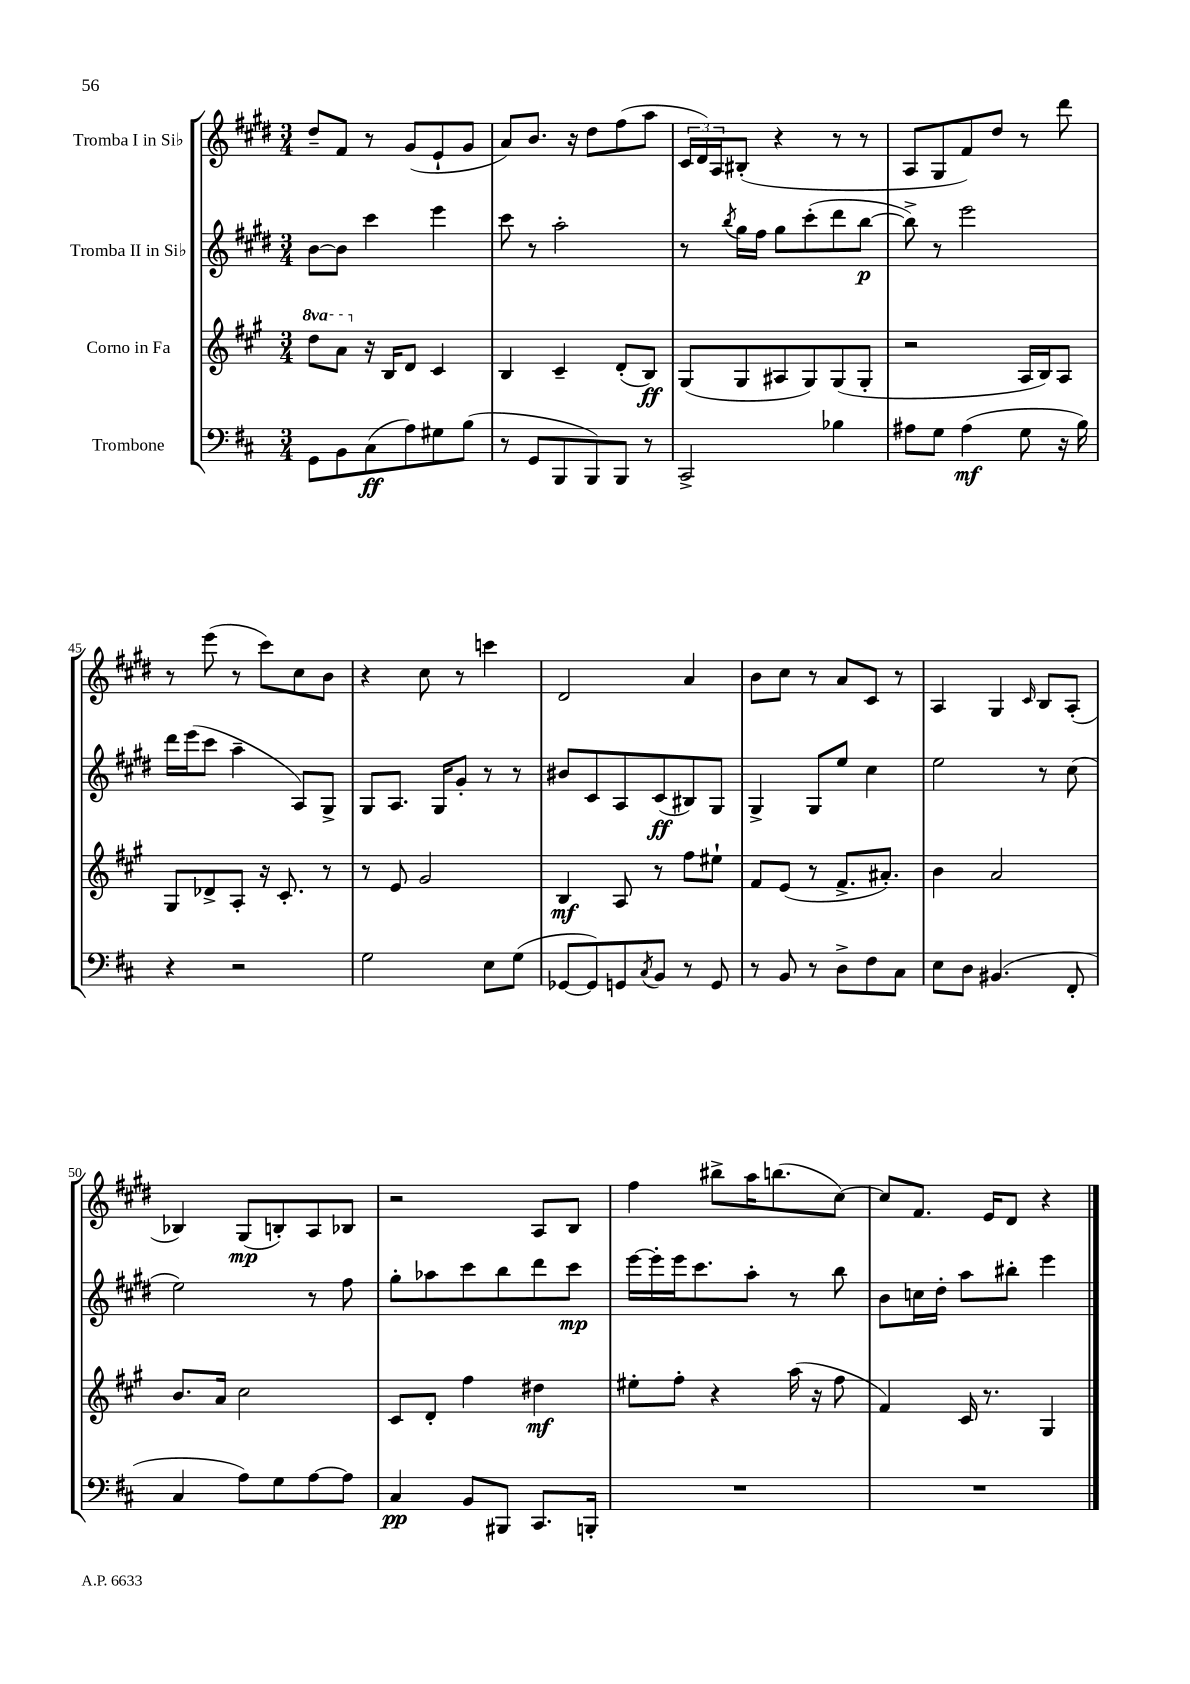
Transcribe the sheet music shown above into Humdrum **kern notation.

**kern	**kern	**kern	**kern
*staff4	*staff3	*staff2	*staff1
*clefF4	*clefG2	*clefG2	*clefG2
*k[f#c#]	*k[f#c#g#]	*k[f#c#g#d#]	*k[f#c#g#d#]
*M3/4	*M3/4	*M3/4	*M3/4
8GG	8ddd	[8b	8dd#~
8BB	8aa	8b]	8f#
(8C#	16r	4ccc#	8r
.	16B	.	.
8A)	8d	.	(8g#
8G#	4c#	4eee	8e`
(8B	.	.	8g#
=	=	=	=
8r	4B	8ccc#	8a)
8GG	.	8r	8.b
8BBB	4c#~	2aa'	.
.	.	.	16r
8BBB)	.	.	8dd#
8BBB	(8d'	.	(8ff#
8r	8B)	.	8aa
=	=	=	=
2CC#^	(8G#	8r	24c#
.	.	.	24d#)
.	.	.	24A
.	.	8qbb	.
.	8G#	16gg#	(8B#'
.	.	16ff#	.
.	8A#	8gg#	4r
.	8G#)	(8ccc#'	.
4B-	(8G#	8ddd#	8r
.	8G#'	[8bb	8r
=	=	=	=
8A#	2r	8bb^])	8A
8G	.	8r	8G#
(4A#	.	2eee	8f#)
.	.	.	8dd#
8G	16A	.	8r
.	16B)	.	.
16r	8A	.	8ddd#
16B)	.	.	.
=	=	=	=
4r	8G#	16ddd#	8r
.	.	(16eee	.
.	8d-^	8ccc#	(8eee
2r	8A'	4aa~	8r
.	16r	.	8ccc#)
.	8.c#'	.	.
.	.	8A)	8cc#
.	8r	8G#^	8b
=	=	=	=
2G	8r	8G#	4r
.	8e	8.A	.
.	2g#	.	8cc#
.	.	16G#	.
.	.	8g#'	8r
8E	.	8r	4ccc
(8G	.	8r	.
=	=	=	=
[8GG-	4B	8b#	2d#
8GG-])	.	8c#	.
8GG	8A	8A	.
8qC#	.	.	.
8BB	8r	(8c#	.
8r	8ff#	8B#)	4a
8GG	8ee#`	8G#	.
=	=	=	=
8r	8f#	4G#^	8b
8BB	(8e	.	8cc#
8r	8r	8G#	8r
8D^	8.f#^	8ee	8a
8F#	.	4cc#	8c#
.	8.a#')	.	.
8C#	.	.	8r
=	=	=	=
8E	4b	2ee	4A
8D	.	.	.
(4.BB#	2a	.	4G#
.	.	.	16qqc#
.	.	8r	8B
8FF#'	.	(8cc#	(8A'
=	=	=	=
4C#	8.b	2ee)	4B-)
.	16a	.	.
8A)	2cc#	.	(8G#
8G	.	.	8B')
[8A	.	8r	8A
8A]	.	8ff#	8B-
=	=	=	=
4C#	8c#	8gg#'	2r
.	8d'	8aa-	.
8BB	4ff#	8ccc#	.
8BBB#	.	8bb	.
8.CC#	4dd#	8ddd#	8A
.	.	8ccc#	8B
16BBB'	.	.	.
=	=	=	=
2.r	8ee#'	[16eee	4ff#
.	.	16eee']	.
.	8ff#'	16eee	.
.	.	8.ccc#	.
.	4r	.	8bb#^
.	.	8aa'	16aa
.	.	.	(8.bb
.	(16aa	8r	.
.	16r	.	.
.	8ff#	8bb	[8cc#)
=	=	=	=
2.r	4f#)	8b	8cc#]
.	.	16cc	8.f#
.	.	16dd#'	.
.	16c#	8aa	.
.	8.r	.	16e
.	.	8bb#'	8d#
.	4G#	4eee	4r
==	==	==	==
*-	*-	*-	*-
